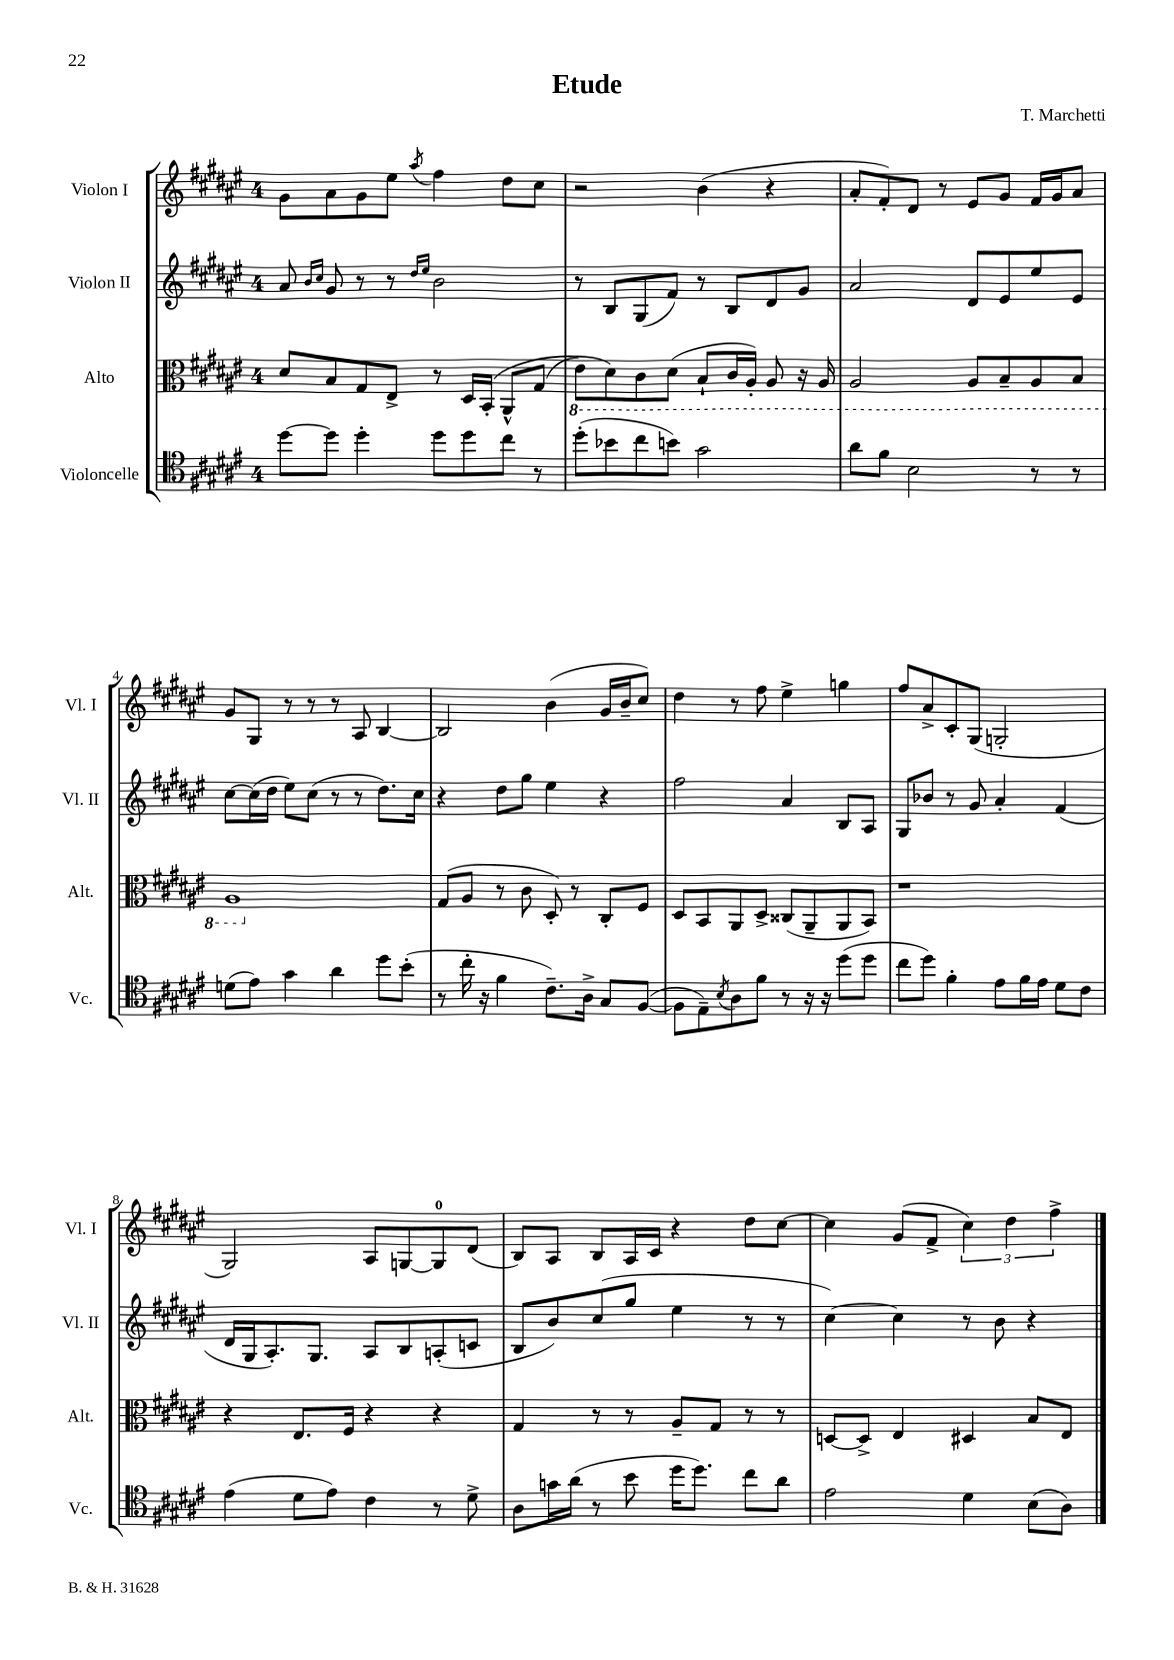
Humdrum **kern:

**kern	**kern	**kern	**kern
*part4	*part3	*part2	*part1
*staff4	*staff3	*staff2	*staff1
*I"Violoncelle	*I"Alto	*I"Violon II	*I"Violon I
*I'Vc.	*I'Alt.	*I'Vl. II	*I'Vl. I
*clefC4	*clefC3	*clefG2	*clefG2
*k[f#c#g#d#a#e#]	*k[f#c#g#d#a#e#]	*k[f#c#g#d#a#e#]	*k[f#c#g#d#a#e#]
*M4/4	*M4/4	*M4/4	*M4/4
=1	=1	=1	=1
[8dd#\L	8d#/L	8a#/	8g#\L
.	.	16qqb/LL	.
.	.	16qqcc#/JJ	.
8dd#\J]	8B/	8g#/	8a#\
4dd#'\	8G#/	8r	8g#\
.	8E#^/J	8r	8ee#\J
.	.	16qqdd#/LL	.
.	.	16qqee#/JJ	8qaa#/
8dd#\L	8r	2b\	4ff#\
8dd#\	16D#/LL	.	.
.	(16BB'/JJ	.	.
8cc#\J	8AA#^^/L	.	8dd#\L
8r	(8G#/J	.	8cc#\J
=2	=2	=2	=2
*	*8ba	*	*
(8dd#'\L	8E#\L)	8r	2r
8b-X\	8D#\)	8B/L	.
8cc#\	8C#\	(8G#/	.
8bn\J)	(8D#\J	8f#/J)	.
2g#\	8BB`/L	8r	(4b\
.	16C#/L	8B/L	.
.	16AA#'/JJ)	.	.
.	8AA#/	8d#/	4r
.	16r	8g#/J	.
.	16AA#/	.	.
=3	=3	=3	=3
8a#\L	2AA#/	2a#/	8a#'/L
8f#\J	.	.	8f#'/)
2B\	.	.	8d#/J
.	.	.	8r
.	8AA#/L	8d#/L	8e#/L
.	8BB~/	8e#/	8g#/J
8r	8AA#/	8ee#/	16f#/LL
.	.	.	16g#/J
8r	8BB/J	8e#/J	8a#/J
!!LO:LB:g=z
=4	=4	=4	=4
(8dn\L	1AA#	[8cc#\L	8g#/L
8e#\J)	.	(16cc#\L]	8G#/J
.	.	16dd#\JJ	.
4g#\	.	8ee#\L)	8r
.	.	(8cc#\J	8r
4a#\	.	8r	8r
.	.	8r	8A#/
8dd#\L	.	8.dd#\L)	[4B/
(8b'\J	.	.	.
.	.	16cc#\Jk	.
=5	=5	=5	=5
*	*X8ba	*	*
8r	(8G#/L	4r	2B/]
16cc#'\	8A#/J	.	.
16r	.	.	.
4f#\	8r	8dd#\L	.
.	8c#\	8gg#\J	.
8.c#~\L)	8D#'/)	4ee#\	(4b\
.	8r	.	.
16A#^\Jk	.	.	.
8G#/L	8C#'/L	4r	16g#/LL
.	.	.	16b~/J
([8F#/J	8F#/J	.	8cc#/J)
=6	=6	=6	=6
8F#\L]	8D#/L	2ff#\	4dd#\
8E#~\)	8BB/	.	.
8qB/	.	.	.
8A#\	8AA#/	.	8r
8f#\J	8D#^/J	.	8ff#\
8r	(8C##X/L	4a#/	4ee#^\
16r	8AA#~/	.	.
16r	.	.	.
(8dd#\L	8AA#/	8B/L	4ggn\
8dd#\J	8BB/J)	8A#/J	.
=7	=7	=7	=7
8cc#\L	1r	8G#/L	8ff#/L
8dd#\J)	.	8b-X/J	8a#^/
4f#'\	.	8r	8c#'/
.	.	8g#/	(8G#/J
8e#\L	.	4a#'/	2Gn'/
16f#\L	.	.	.
16e#\JJ	.	.	.
8d#\L	.	(4f#/	.
8c#\J	.	.	.
!!LO:LB:g=z
=8	=8	=8	=8
(4e#\	4r	16d#/LL	2G#/)
.	.	16G#/J	.
.	.	8.A#'/)	.
8d#\L	8.E#/L	.	.
.	.	8.G#/J	.
8e#\J)	.	.	.
.	16F#/Jk	.	.
4c#\	4r	8A#/L	8A#/L
.	.	8B/	[8Gn/
8r	4r	(8An'/	8G/]
8d#^\	.	8cn/J	(8d#/J
=9	=9	=9	=9
8A#\L	4G#/	8B/L	8B/L)
16gn\L	.	8b/)	8A#/J
(16a#\JJ	.	.	.
8r	8r	(8cc#/	8B/L
8b\	8r	8gg#/J	16A#/L
.	.	.	16c#/JJ
16dd#\KL	8A#~/L	4ee#\	4r
8.dd#\J)	.	.	.
.	8G#/J	.	.
8cc#\L	8r	8r	8dd#\L
8a#\J	8r	8r	[8cc#\J
=10	=10	=10	=10
2e#\	[8Dn/L	[4cc#\)	4cc#\]
.	8D^/J]	.	.
.	4E#/	4cc#\]	(8g#/L
.	.	.	8f#^/J
4d#\	4D#X/	8r	6cc#\)
.	.	8b\	.
.	.	.	6dd#\
(8B\L	8B/L	4r	.
.	.	.	6ff#^\
8A#\J)	8E#/J	.	.
==	==	==	==
*-	*-	*-	*-
